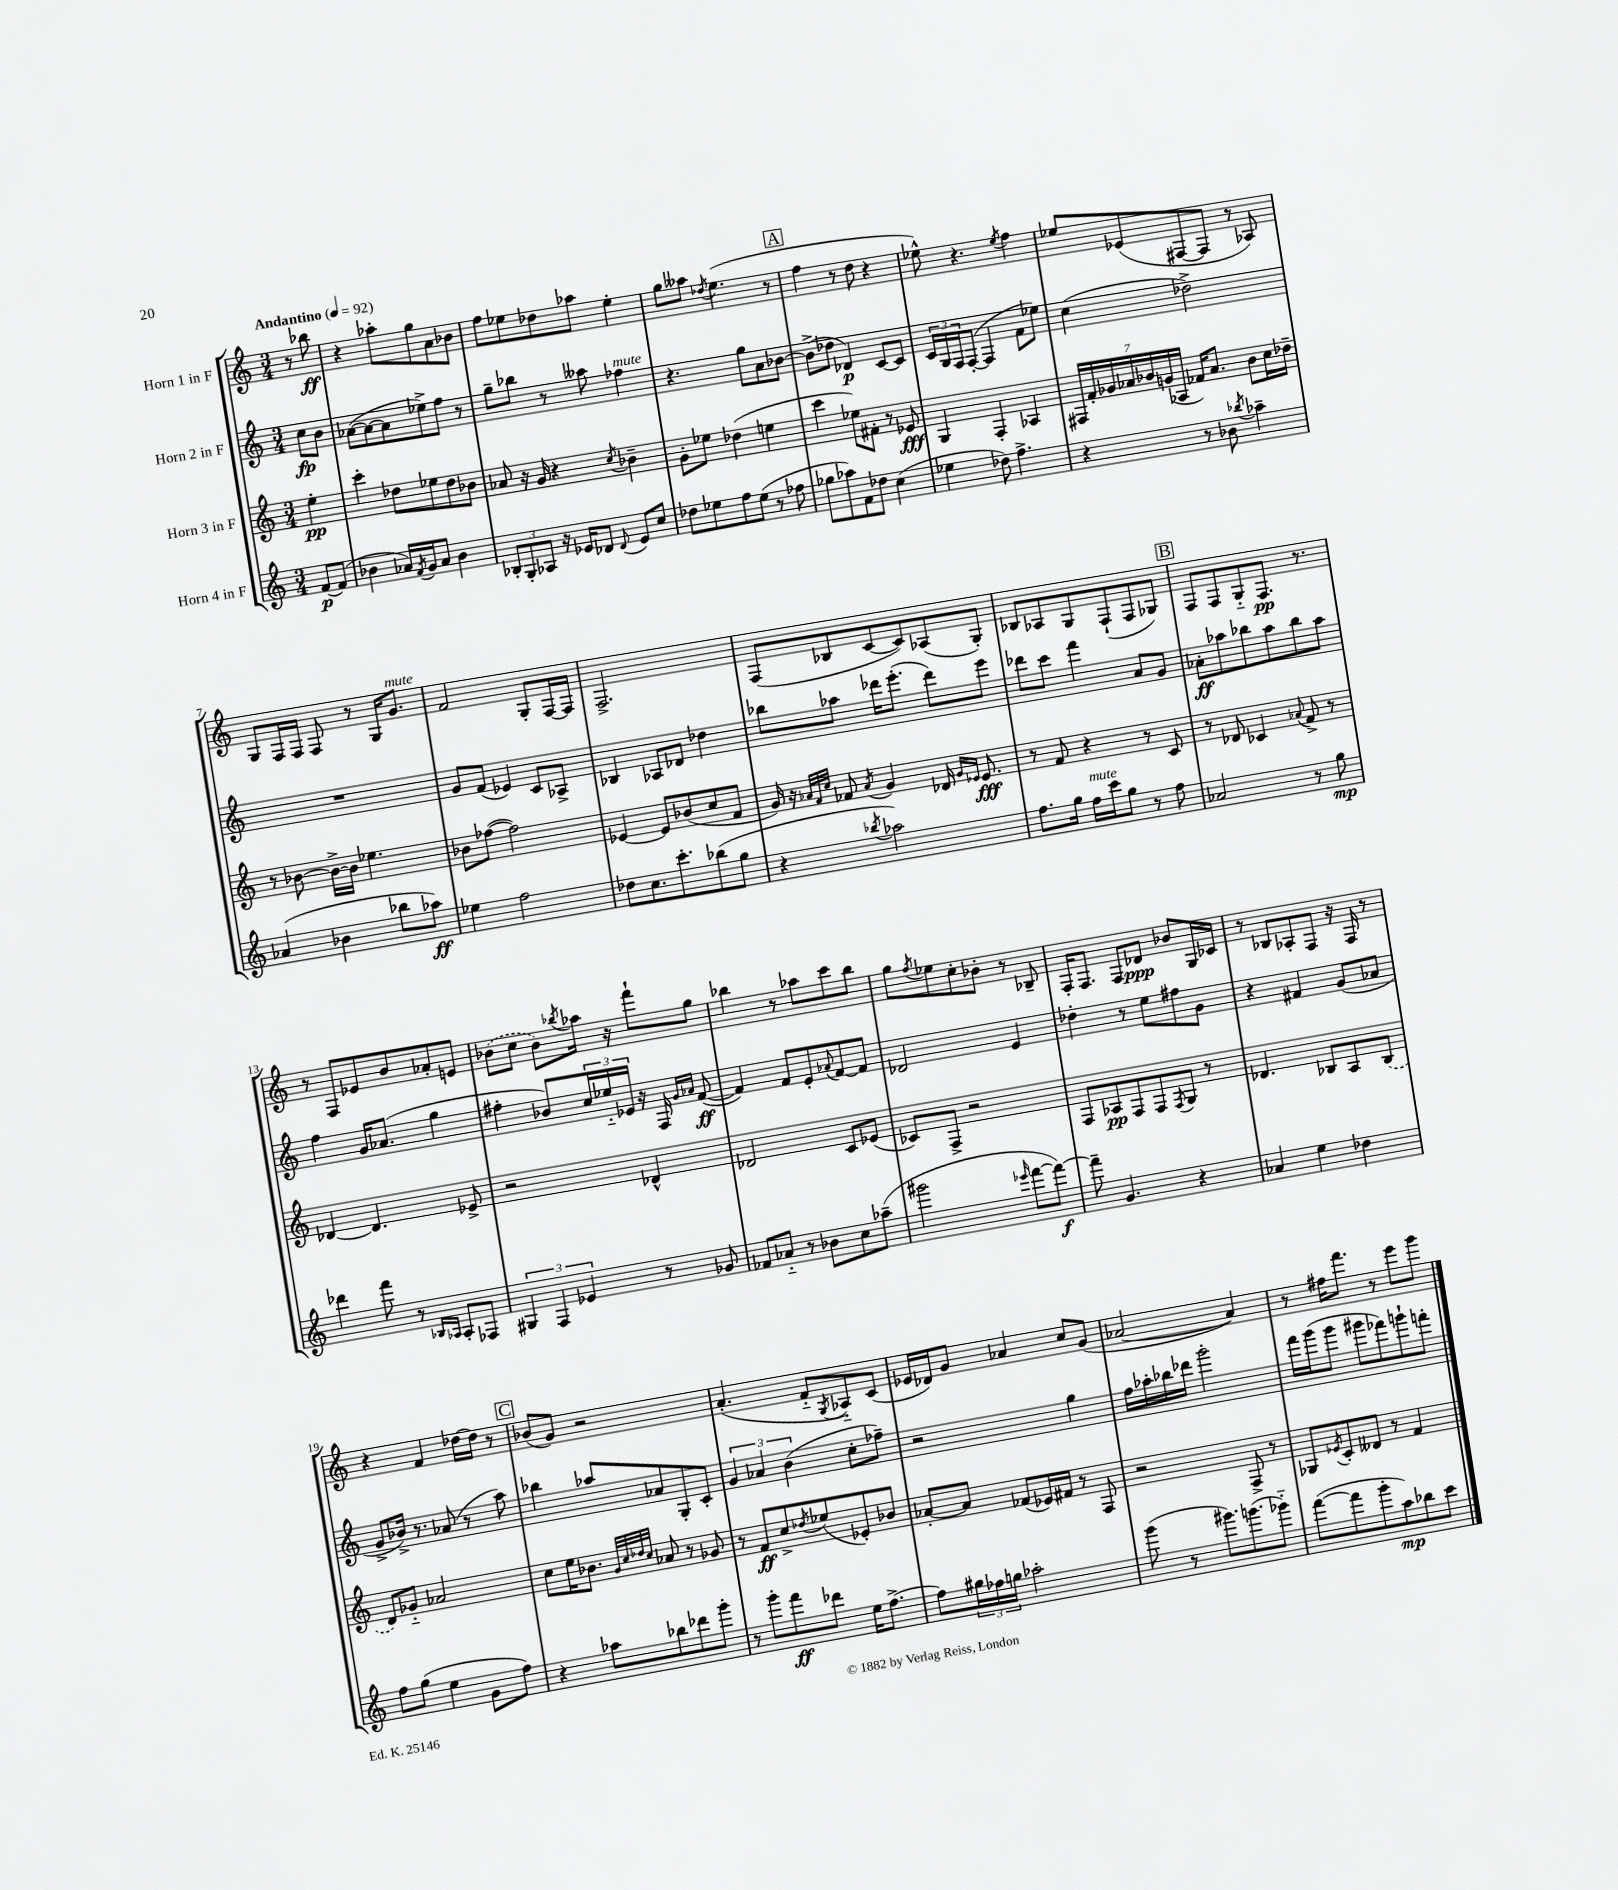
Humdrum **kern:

**kern	**dynam	**kern	**dynam	**kern	**dynam	**kern	**dynam
*part4	*part4	*part3	*part3	*part2	*part2	*part1	*part1
*staff4	*staff4	*staff3	*staff3	*staff2	*staff2	*staff1	*staff1
*I"Horn 4 in F	*	*I"Horn 3 in F	*	*I"Horn 2 in F	*	*I"Horn 1 in F	*
*clefG2	*	*clefG2	*	*clefG2	*	*clefG2	*
*k[]	*	*k[]	*	*k[]	*	*k[]	*
*M3/4	*	*M3/4	*	*M3/4	*	*M3/4	*
*MM92	*	*MM92	*	*MM92	*	*MM92	*
=	=	=	=	=	=	=	=
!	!	!	!	!	!	!LO:TX:a:B:t=Andantino	!
[8f/L	p	4ee'\	pp	8cc\L	fp	8r	.
(8f/J]	.	.	.	8b\J	.	8bb-X\	ff
=1	=1	=1	=1	=1	=1	=1	=1
4b-X\	.	4ccc'\	.	([8a-X\L	.	4r	.
.	.	.	.	8a-\_	.	.	.
16a-X/LL)	.	8dd-X\L	.	8a-\]	.	8aa-X'\L	.
8qf/	.	.	.	.	.	.	.
16g/J	.	.	.	.	.	.	.
8a-/J	.	8ee-X\	.	8ee-X^\)	.	8gg\	.
4b-\	.	8dd-\	.	8ff\J	.	8a\	.
.	.	8b-X\J	.	8r	.	8b-X\J	.
=2	=2	=2	=2	=2	=2	=2	=2
12B-X'/L	.	8a-X/	.	8gg~\L	.	8ff\L	.
12G'/	.	.	.	.	.	.	.
.	.	16r	.	8bb-X\J	.	8ee-X\	.
12A-X/J	.	.	.	.	.	.	.
.	.	16g/	.	.	.	.	.
16r	.	4r	.	8r	.	8dd-X\	.
16e-X/KL	.	.	.	.	.	.	.
8d-X/J	.	.	.	8aa--X\	.	8aa-X\J	.
8qqd-/	.	8qcc/	.	.	.	.	.
!	!	!	!	!LO:TX:a:i:t=mute	!	!	!
8e-/L	.	4b-X~\	.	4ff-X\	.	4ee-'\	.
8cc/J	.	.	.	.	.	.	.
=3	=3	=3	=3	=3	=3	=3	=3
8dd-X\L	.	8g'\L	.	4.r	.	8gg\L	.
8ee-X\	.	8ee-X\J	.	.	.	8aa--X\J	.
.	.	.	.	.	.	8qdd-X/	.
8ff\	.	(4dd-X\	.	.	.	(4.ee\	.
(8ee-\J	.	.	.	8gg\L	.	.	.
8r	.	4een\	.	8a\	.	.	.
8ff-X\	.	.	.	[8b-X\J	.	8r	.
!!LO:REH:place=s1:t=A
=4	=4	=4	=4	=4	=4	=4	=4
8gg-X\L	.	4ccc\	.	(8b-^\L]	.	4ff\	.
8aa-X\)	.	.	.	8dd-X\J	.	.	.
8f\	.	8ee-X\L)	.	4d-X/)	p	8r	.
8dd-X\J	.	8f#X'\J	.	.	.	8dd\	.
(4cc\	.	8r	.	[8c/L	.	4r	.
.	.	8e-X/	fff	8c/J]	.	.	.
=5	=5	=5	=5	=5	=5	=5	=5
4ee-X\	.	4G/	.	24c/LL	.	8ee-X^^\)	.
.	.	.	.	24G/	.	.	.
.	.	.	.	24F/J	.	.	.
.	.	.	.	([8F'/J	.	4.r	.
8dd-X\)	.	4F'/	.	4F/]	.	.	.
4.ff^\	.	.	.	.	.	.	.
.	.	.	.	.	.	8qee-/	.
.	.	4A-X/	.	8f\L	.	4ff\	.
.	.	.	.	8ee-X\J)	.	.	.
=6	=6	=6	=6	=6	=6	=6	=6
4r	.	28F#X/LL	.	(4cc\	.	8ee-X/L	.
.	.	28f'/	.	.	.	.	.
.	.	28g-X/	.	.	.	.	.
.	.	28a-X/	.	.	.	.	.
.	.	.	.	.	.	(8e-X/	.
.	.	28b-X/	.	.	.	.	.
.	.	(28gn/	.	.	.	.	.
.	.	28A-X/JJ	.	.	.	.	.
8r	.	16f-X/KL)	.	2dd-X^\)	.	[8F#X/	.
.	.	8.a-/J	.	.	.	.	.
8b-X\	.	.	.	.	.	8F#/J]	.
8qbb-X/	.	.	.	.	.	.	.
4aa-X~\	.	8b-\L	.	.	.	8r	.
.	.	16cc\L	.	.	.	8A-X/)	.
.	.	16dd-X~\JJ	.	.	.	.	.
!!LO:LB:g=z
=7	=7	=7	=7	=7	=7	=7	=7
(4a-X/	.	8r	.	2.r	.	8G/L	.
.	.	[8b-X\	.	.	.	16F/L	.
.	.	.	.	.	.	16F/JJ	.
4b-X\	.	16b-^\LL_	.	.	.	8F/	.
.	.	16b-\JJ]	.	.	.	.	.
.	.	4.ee-X\	.	.	.	8r	.
8bb-X\L	.	.	.	.	.	16G/KL	.
!	!	!	!	!	!	!LO:TX:a:i:t=mute	!
.	.	.	.	.	.	8.g/J	.
8aa-X\J)	ff	.	.	.	.	.	.
=8	=8	=8	=8	=8	=8	=8	=8
4ee-X\	.	8b-X\L	.	8g/L	.	2f/	.
.	.	([8ff-X\J	.	(8f/J	.	.	.
2ff\	.	2ff-\])	.	4e-X/)	.	.	.
.	.	.	.	8c/L	.	8G'/L	.
.	.	.	.	8A-X^/J	.	[16F/L	.
.	.	.	.	.	.	16F/JJ]	.
=9	=9	=9	=9	=9	=9	=9	=9
8dd-X\L	.	[4e-X/	.	4B-X/	.	2.F^/	.
8.cc\	.	.	.	.	.	.	.
.	.	8e-/L]	.	8A-X/L	.	.	.
8.ccc'\	.	.	.	.	.	.	.
.	.	(8b-X/	.	8d-X/J	.	.	.
(8bb-X\	.	8cc/	.	4dd-X\	.	.	.
8gg\J	.	8f/J	.	.	.	.	.
=10	=10	=10	=10	=10	=10	=10	=10
4r	.	16g/)	.	8bb-X\L	.	(8F/L	.
.	.	16r	.	.	.	.	.
.	.	32qqa-X/LLL	.	.	.	.	.
.	.	32qqf/	.	.	.	.	.
.	.	32qqcc/JJJ	.	.	.	.	.
.	.	8f-X/	.	8aa-X\J	.	8B-X/	.
8qbb-X/	.	8qa-/	.	.	.	.	.
2aa-X\)	.	4g/	.	16ddd-X\KL	.	[8c/	.
.	.	.	.	(8.eee'\J	.	.	.
.	.	.	.	.	.	8c/])	.
.	.	16d-X/	.	8ddd-\L)	.	(8A-X/	.
.	.	16qqg/LL	.	.	.	.	.
.	.	16qqe-X/JJ	.	.	.	.	.
.	.	8.e-/	fff	.	.	.	.
.	.	.	.	8eee\J	.	8G'/J)	.
=11	=11	=11	=11	=11	=11	=11	=11
8.ff\L	.	8r	.	8ddd-X\L	.	8B-X/L	.
.	.	8f/	.	8ccc\J	.	8A-X/	.
16gg\Jk	.	.	.	.	.	.	.
!LO:TX:a:i:t=mute	!	!	!	!	!	!	!
16ff\LL	.	4r	.	4fff\	.	8G/	.
16ccc\J	.	.	.	.	.	.	.
8gg\J	.	.	.	.	.	(8F`/	.
8r	.	8r	.	8a/L	.	8F/	.
8ff\	.	8c/	.	8g/J	.	8G-X/J)	.
!!LO:REH:place=s1:t=B
=12	=12	=12	=12	=12	=12	=12	=12
2a-X/	.	8r	.	8a-X'\L	ff	8F/L	.
.	.	8d-X/	.	8aa-X\	.	8F/	.
.	.	4c-X/	.	8bb-X\	.	8G/	.
.	.	.	.	8aa-\	.	8.F/J	pp
.	.	8qqa-X/	.	.	.	.	.
8r	.	8f^/	.	8bb-\	.	.	.
.	.	.	.	.	.	8.r	.
8gg\	mp	8r	.	8aa-\J	.	.	.
!!LO:LB:g=z
=13	=13	=13	=13	=13	=13	=13	=13
4ddd-X\	.	[4d-X/	.	4ff\	.	8r	.
.	.	.	.	.	.	8F/L	.
8fff\	.	4.d-/]	.	16g/KL	.	8e-X/	.
.	.	.	.	(8.a-X/J	.	.	.
8r	.	.	.	.	.	8b/	.
16qqB-X/LL	.	.	.	.	.	.	.
16qqA-X/JJ	.	.	.	.	.	.	.
8A-'/L	.	.	.	4gg\	.	8a-X'/	.
8F-X/J	.	8e-X^/	.	.	.	8en/J	.
=14	=14	=14	=14	=14	=14	=14	=14
6G#X/	.	2r	.	4ff#X'\	.	(8b-X\L	.
.	.	.	.	.	.	8cc\J	.
6F/	.	.	.	.	.	.	.
.	.	.	.	8b-X/L)	.	8b-\L)	.
6e-X/	.	.	.	.	.	.	.
.	.	.	.	.	.	8qbb-X/	.
.	.	.	.	24cc/L	.	16aa-X\Jk	.
.	.	.	.	24ee-X/	.	.	.
.	.	.	.	.	.	16r	.
.	.	.	.	24e-X/JJ	.	.	.
8r	.	4d-X^^/	.	16r	.	8fff`\L	.
.	.	.	.	16F/	.	.	.
.	.	.	.	16qqg/LL	.	.	.
.	.	.	.	16qqa-X/JJ	.	.	.
8g-X/	.	.	.	([8f/	ff	8gg\J	.
=15	=15	=15	=15	=15	=15	=15	=15
8f-X/L	.	2d-X/	.	4f/])	.	4bb-X\	.
8a-X/J	.	.	.	.	.	.	.
8r	.	.	.	8f/L	.	8r	.
8b-X\L	.	.	.	8e'/	.	8aa-X\L	.
.	.	.	.	8qqa-X/	.	.	.
8cc\	.	8c/L	.	[8f/	.	8ccc\	.
(8aa-X~\J	.	(8e-X/J	.	8f/J]	.	8bb-\J	.
=16	=16	=16	=16	=16	=16	=16	=16
2ggg#X\	.	8c-X/L)	.	2d-X/	.	8gg\L	.
.	.	.	.	.	.	8qff/	.
.	.	8F^/J	.	.	.	8ee-X\	.
.	.	2r	.	.	.	8cc'\	.
.	.	.	.	.	.	8b-X'\J	.
16qqeee-X/	.	.	.	.	.	.	.
[8fff\L	.	.	.	4e/	.	8r	.
8fff\J_)	f	.	.	.	.	8B-X~/	.
=17	=17	=17	=17	=17	=17	=17	=17
8fff~\]	.	8F/L	.	4dd-X'\	.	16F'/KL	.
.	.	.	.	.	.	8.F/J	.
4.g/	.	8A-X/	pp	.	.	.	.
.	.	8F/	.	8r	.	8F/L	.
.	.	8F/	.	8ee\L	.	8d-X/J	ppp
.	.	8qF/	.	.	.	.	.
4r	.	8G/J	.	8ff#X\	.	8b-X/L	.
.	.	8r	.	8g\J	.	16G/L	.
.	.	.	.	.	.	16c-X/JJ	.
=18	=18	=18	=18	=18	=18	=18	=18
4a-X/	.	4.d-X/	.	4r	.	8r	.
.	.	.	.	.	.	8B-X/L	.
4ee\	.	.	.	4f#X/	.	8A-X'/	.
.	.	8B-X/L	.	.	.	8F/J	.
4dd-X\	.	8A/	.	(8g/L	.	16r	.
.	.	.	.	.	.	16F/	.
.	.	(8B-/J	.	8a-X/J	.	8r	.
!!LO:LB:g=z
=19	=19	=19	=19	=19	=19	=19	=19
8ff\L	.	8d/L)	.	8g^/L	.	4r	.
(8gg\J	.	8g-X/J	.	16b-X^/Jk)	.	.	.
.	.	.	.	8.r	.	.	.
4ee\	.	2a-X/	.	.	.	4f/	.
.	.	.	.	(8a-X/	.	.	.
8g\L	.	.	.	8r	.	[16dd-X\LL	.
.	.	.	.	.	.	16dd-\JJ]	.
8ff\J)	.	.	.	8aa\)	.	8r	.
!!LO:REH:place=s1:t=C
=20	=20	=20	=20	=20	=20	=20	=20
4r	.	8cc\L	.	4bb-X\	.	(8b-X/L	.
.	.	16ee\K	.	.	.	8g/J)	.
.	.	8.b-X\J	.	.	.	.	.
8aa-X\L	.	.	.	8aa-X/L	.	2r	.
.	.	32qqg/LLL	.	.	.	.	.
.	.	32qqcc/	.	.	.	.	.
.	.	32qqdd-X/	.	.	.	.	.
.	.	32qqcc/JJJ	.	.	.	.	.
8bb-X\	.	8a-X/	.	8a-X/	.	.	.
8ddd-X\	.	8r	.	8G'/	.	.	.
8ggg'\J	.	8g-X/	.	8c'/J	.	.	.
=21	=21	=21	=21	=21	=21	=21	=21
8r	.	8r	.	6g/	.	(4.a'/	.
8ggg'\L	.	8f/L	ff	.	.	.	.
.	.	.	.	6a-X/	.	.	.
8fff\	ff	8cc^/	.	.	.	.	.
.	.	.	.	(6b\	.	.	.
.	.	8qdd-X/	.	.	.	.	.
8ddd-X\J	.	(8ee-X/	.	.	.	8f/L	.
.	.	.	.	.	.	8qG/	.
16ee\KL	.	8e-X'/)	.	8cc'\L	.	8A-X/)	.
[8.ff^\J	.	.	.	.	.	.	.
.	.	8b-X/J	.	8ff-X~\J)	.	(8c/J	.
=22	=22	=22	=22	=22	=22	=22	=22
8ff\L]	.	[8a-X'/L	.	2r	.	16e-X/LL	.
.	.	.	.	.	.	16d-X/J)	.
24gg#X\L	.	8a-/J]	.	.	.	8g/J	.
24ff-X\	.	.	.	.	.	.	.
24ggn\JJ	.	.	.	.	.	.	.
2aa-X'\	.	(8f-X/L	.	.	.	4a-X/	.
.	.	16e-X/L)	.	.	.	.	.
.	.	16f#X/JJ	.	.	.	.	.
.	.	8r	.	4gg\	.	8cc/L	.
.	.	8F/	.	.	.	(8g/J	.
=23	=23	=23	=23	=23	=23	=23	=23
(8ggg\	.	2r	.	16ff\LL	.	[2a-X/	.
.	.	.	.	16aa-X'\	.	.	.
8r	.	.	.	16bb-X\	.	.	.
.	.	.	.	16ddd-X\JJ	.	.	.
8.ggg#X\L)	.	.	.	2ggg'\	.	.	.
(8.gggn\	.	.	.	.	.	.	.
.	.	8F^/	.	.	.	4a-/])	.
8ggg-X\J)	.	8r	.	.	.	.	.
=24	=24	=24	=24	=24	=24	=24	=24
([8fff\L	.	8G-X/L	.	16fff\LL	.	8r	.
.	.	.	.	(16ggg\J	.	.	.
.	.	8qe-X/	.	.	.	.	.
8fff\]	.	8c'/	.	8ggg\J	.	16ff#X\KL	.
.	.	.	.	.	.	8.fff\J	.
8ggg'\	.	8d--X/J	.	8ggg#X\L	.	.	.
8aa\)	mp	8r	.	8fff-X\)	.	8r	.
8bb-X\	.	4f/	.	8gggn`\	.	8eee\L	.
8ccc\J	.	.	.	8fffn'\J	.	8ggg\J	.
==	==	==	==	==	==	==	==
*-	*-	*-	*-	*-	*-	*-	*-
